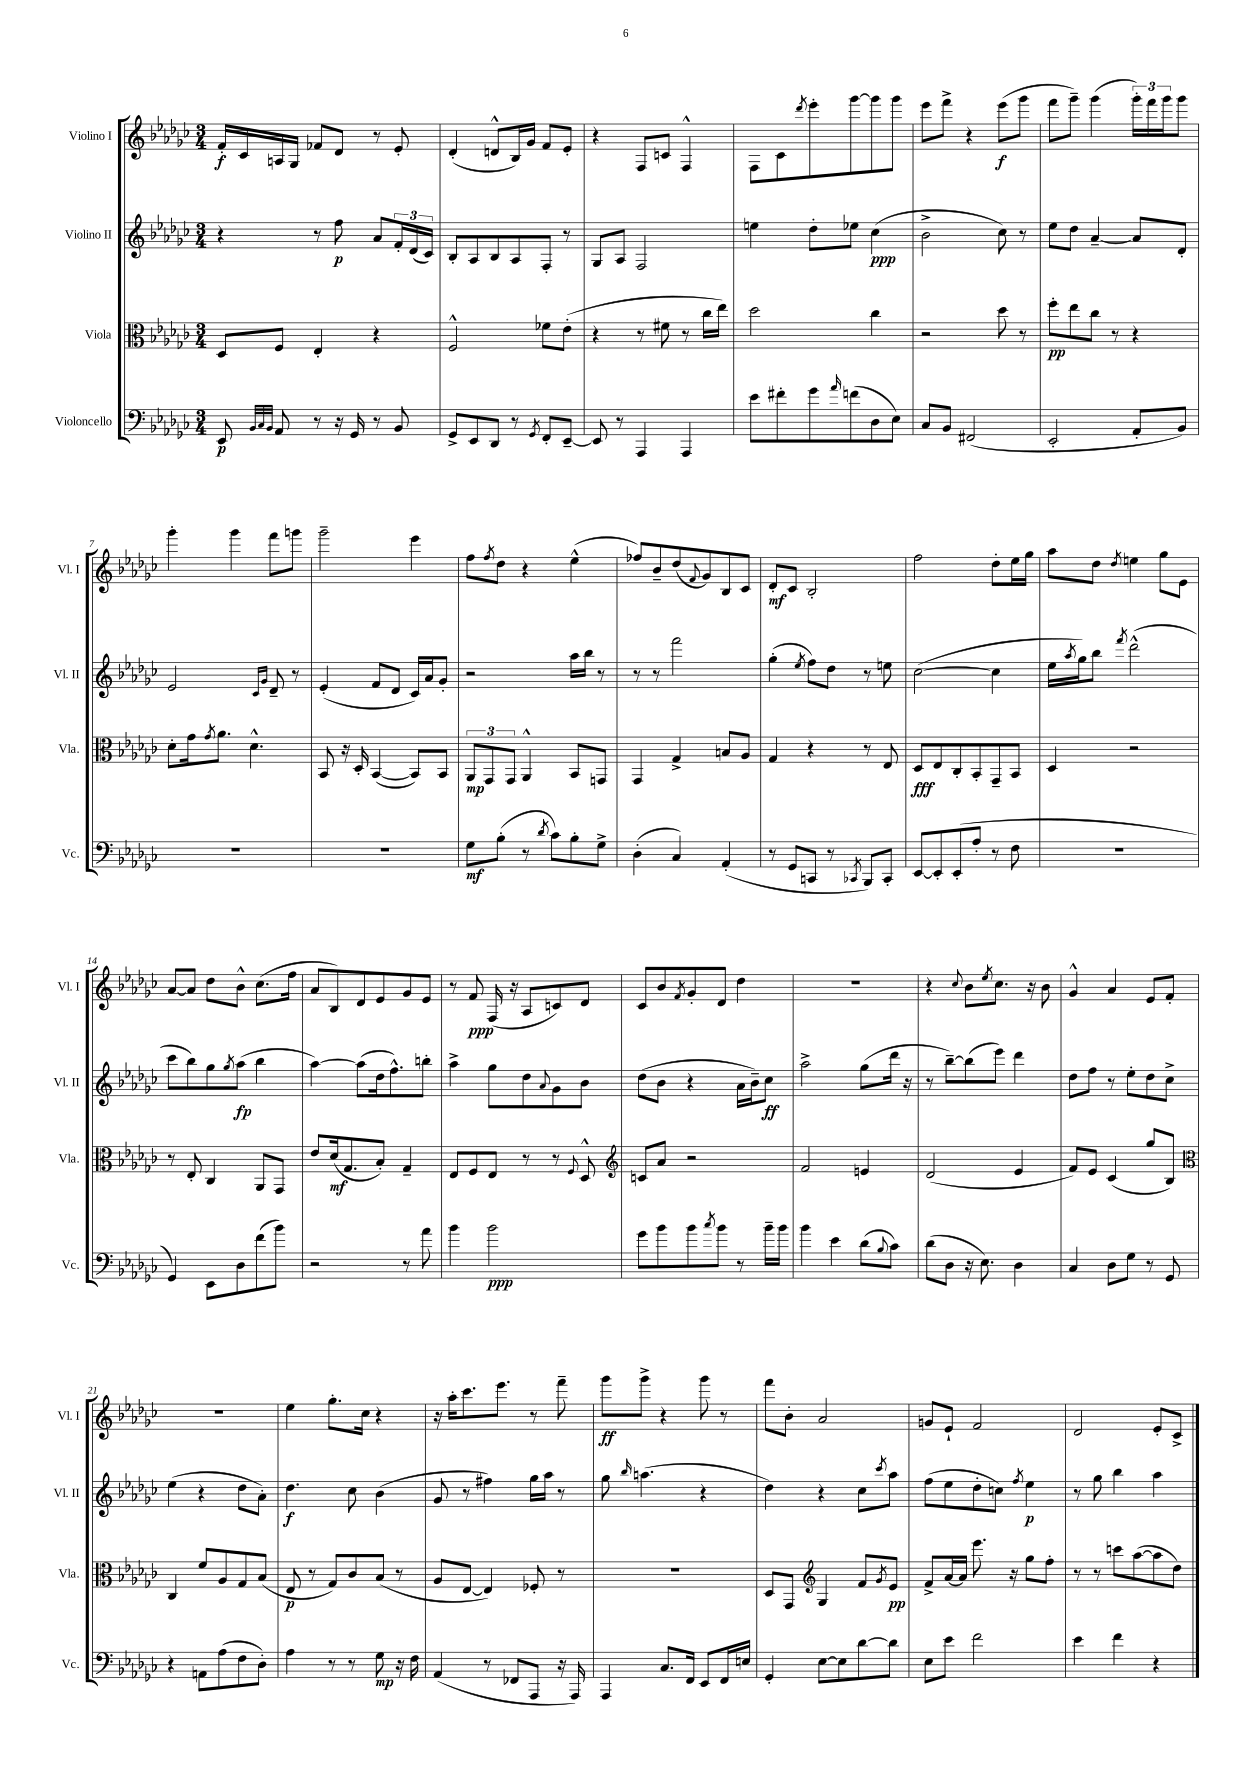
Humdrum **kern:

**kern	**kern	**kern	**kern
*staff4	*staff3	*staff2	*staff1
*clefF4	*clefC3	*clefG2	*clefG2
*k[b-e-a-d-g-c-]	*k[b-e-a-d-g-c-]	*k[b-e-a-d-g-c-]	*k[b-e-a-d-g-c-]
*M3/4	*M3/4	*M3/4	*M3/4
8EE-	8D-	4r	16f'
.	.	.	16c-
32qqBB-	.	.	.
32qqC-	.	.	.
32qqBB-	.	.	.
8AA-	8F	.	16A
.	.	.	16G-
8r	4E-'	8r	8f-
16r	.	8ff	8d-
16GG-	.	.	.
8r	4r	8a-	8r
8BB-	.	24f'	8e-'
.	.	(24d-	.
.	.	24c-)	.
=	=	=	=
8GG-^	2F^^	8B-'	(4d-'
8EE-	.	8A-	.
8DD-	.	8B-	8d^^
8r	.	8A-	16B-)
.	.	.	16g-
8qGG-	.	.	.
8FF'	8f-	8F'	8f
[8EE-~	(8e-'	8r	8e-'
=	=	=	=
8EE-]	4r	8G-	4r
8r	.	8A-	.
4AAA-	8r	2F	8F
.	8f#	.	8c
4AAA-	8r	.	4F^^
.	16cc-	.	.
.	16ee-)	.	.
=	=	=	=
8e-	2dd-	4ee	8F
8f#'	.	.	8c-
.	.	.	8qddd-
8g-	.	8dd-'	8eee-'
16qqa-	.	.	.
(8f	.	8ee-	[8ggg-
8D-	4cc-	(4cc-	8ggg-]
8E-)	.	.	8ggg-
=	=	=	=
8C-	2r	2b-^	8eee-
8BB-	.	.	8fff^
(2FF#	.	.	4r
.	8dd-	8cc-)	(8eee-
.	8r	8r	8ggg-
=	=	=	=
2EE-'	8ff'	8ee-	8fff
.	8ee-	8dd-	8ggg-~)
.	8cc-	[4a-~	(4ggg-
.	8r	.	.
8AA-'	4r	8a-]	24ggg-')
.	.	.	24fff
.	.	.	24ggg-
8BB-)	.	8d-'	8ggg-
=	=	=	=
2.r	8d-'	2e-	4ggg-'
.	16g-	.	.
.	8qg-	.	.
.	8.a-	.	.
.	.	.	4ggg-
.	4.d-^^	.	.
.	.	16qqc-	.
.	.	16qqg-	.
.	.	8d-~	8fff
.	.	8r	8ggg
=	=	=	=
2.r	8BB-	(4e-'	2ggg-~
.	16r	.	.
.	16D-'	.	.
.	([4BB-	8f	.
.	.	8d-	.
.	8BB-])	16c-)	4eee-
.	.	16a-	.
.	8BB-	8g-'	.
=	=	=	=
8G-	12AA-	2r	8ff
.	12GG-	.	.
.	.	.	8qff
(8B-'	.	.	8dd-
.	12GG-	.	.
8r	4AA-^^	.	4r
8qd-	.	.	.
8c-)	.	.	.
8B-'	8BB-	16aa-	(4ee-^^
.	.	16bb-	.
8G-^	8GG	8r	.
=	=	=	=
(4D-'	4GG-	8r	8ff-)
.	.	8r	8b-~
4C-)	4G-^	2fff	(8dd-
.	.	.	8qqf
.	.	.	8g-)
(4AA-'	8B	.	8B-
.	8A-	.	8c-
=	=	=	=
8r	4G-	(4gg-'	8d-'
8GG-	.	.	8c-
.	.	8qee-	.
8CC	4r	8ff)	2B-'
8r	.	8dd-	.
8qCC-	.	.	.
8BBB-)	8r	8r	.
8CC-'	8E-	8ee	.
=	=	=	=
[8EE-	8D-	([2cc-	2ff
8EE-']	8E-	.	.
(8EE-'	8C-'	.	.
8A-'	8BB-'	.	.
8r	8GG-~	4cc-]	8dd-'
8F	8BB-	.	16ee-
.	.	.	16gg-
=	=	=	=
2.r	4D-	16ee-	8aa-
.	.	8qaa-	.
.	.	16gg-)	.
.	.	8bb-	8dd-
.	.	8qfff	8qdd-
.	2r	(2ddd-^^	4ee
.	.	.	8gg-
.	.	.	8e-
=	=	=	=
4GG-)	8r	8ccc-	[8a-
.	8E-'	8bb-)	8a-]
8EE-	4C-	8gg-	8dd-
.	.	8qgg-	.
8D-	.	(8aa-	8b-^^
(8f	8AA-	4bb-	(8.cc-
8b-)	8GG-	.	.
.	.	.	16ff
=	=	=	=
2r	8e-	[4aa-)	8a-
.	(16d-	.	8B-)
.	8.G-	.	.
.	.	(8aa-]	8d-
.	8B-')	16dd-	8e-
.	.	8.ff^^)	.
8r	4G-~	.	8g-
8a-	.	8bb'	8e-
=	=	=	=
4b-	8E-	4aa-^	8r
.	8F	.	8f
2b-	8E-	8gg-	(16F
.	.	.	16r
.	8r	8dd-	8A-
.	.	8qqa-	.
.	8r	8g-	8c)
.	8qqF	.	.
.	8D-^^	8b-	8d-
=	=	=	=
*	*clefG2	*	*
8g-	8c	(8dd-	8c-
8b-	8a-	8b-	8b-
.	.	.	8qf
8b-	2r	4r	8g-'
8qcc-	.	.	.
8b-	.	.	8d-
8r	.	16a-	4dd-
.	.	16b-~)	.
16b-~	.	8cc-	.
16b-	.	.	.
=	=	=	=
4b-	2f	2aa-^	2.r
4e-	.	.	.
(8d-	4e	(8gg-	.
8qqB-	.	.	.
8c-)	.	16ddd-	.
.	.	16r	.
=	=	=	=
(8d-	(2d-	8r	4r
8D-	.	[8bb-~)	.
.	.	.	8qqcc-
16r	.	(8bb-]	8b-
8.E-)	.	.	.
.	.	.	8qee-
.	.	8eee-)	8.cc-
4D-	4e-	4ddd-	.
.	.	.	16r
.	.	.	8b-
=	=	=	=
4C-	8f)	8dd-	4g-^^
.	8e-	8ff	.
8D-	(4c-	8r	4a-
8G-	.	8ee-'	.
8r	8gg-	8dd-	8e-
8GG-	8B-)	8cc-^	8f'
=	=	=	=
*	*clefC3	*	*
4r	4C-	(4ee-	2.r
8AA	8f	4r	.
(8A-	8A-	.	.
8F	8G-	8dd-	.
8D-')	(8B-	8a-')	.
=	=	=	=
4A-	8E-	4.dd-	4ee-
.	8r	.	.
8r	8G-)	.	8.gg-'
8r	8c-	8cc-	.
.	.	.	16cc-
8G-	(8B-	(4b-	4r
16r	8r	.	.
16F	.	.	.
=	=	=	=
(4AA-	8A-	8g-	16r
.	.	.	16aa-'
.	[8E-	8r	8.ccc-
8r	4E-])	4ff#)	.
.	.	.	8.eee-
8FF-	.	.	.
8AAA-	8F-'	16gg-	8r
.	.	16aa-	.
16r	8r	8r	8fff~
16AAA-)	.	.	.
=	=	=	=
4AAA-	2.r	8gg-	8ggg-
.	.	16qqbb-	.
.	.	(4.aa	8ggg-^
8.C-	.	.	4r
16FF	.	.	.
8EE-	.	4r	8ggg-
16FF	.	.	8r
16E	.	.	.
=	=	=	=
4GG-'	8D-	4dd-)	8fff
.	8GG-	.	8b-'
*	*clefG2	*	*
[8E-	4G-	4r	2a-
8E-]	.	.	.
[8d-	8f	8cc-	.
.	8qg-	8qccc-	.
8d-]	8e-	8aa-	.
=	=	=	=
8E-	8f^	(8ff	8g
8e-	[16a-	8ee-	8e-`
.	16a-]	.	.
2f	8.eee-	8dd-'	2f
.	.	8cc)	.
.	16r	.	.
.	.	8qff	.
.	8gg-	4ee-	.
.	8ff'	.	.
=	=	=	=
4e-	8r	8r	2d-
.	8r	8gg-	.
4f	8ccc	4bb-	.
.	([8aa-	.	.
4r	8aa-]	4aa-	8e-'
.	8dd-)	.	8c-^
==	==	==	==
*-	*-	*-	*-
